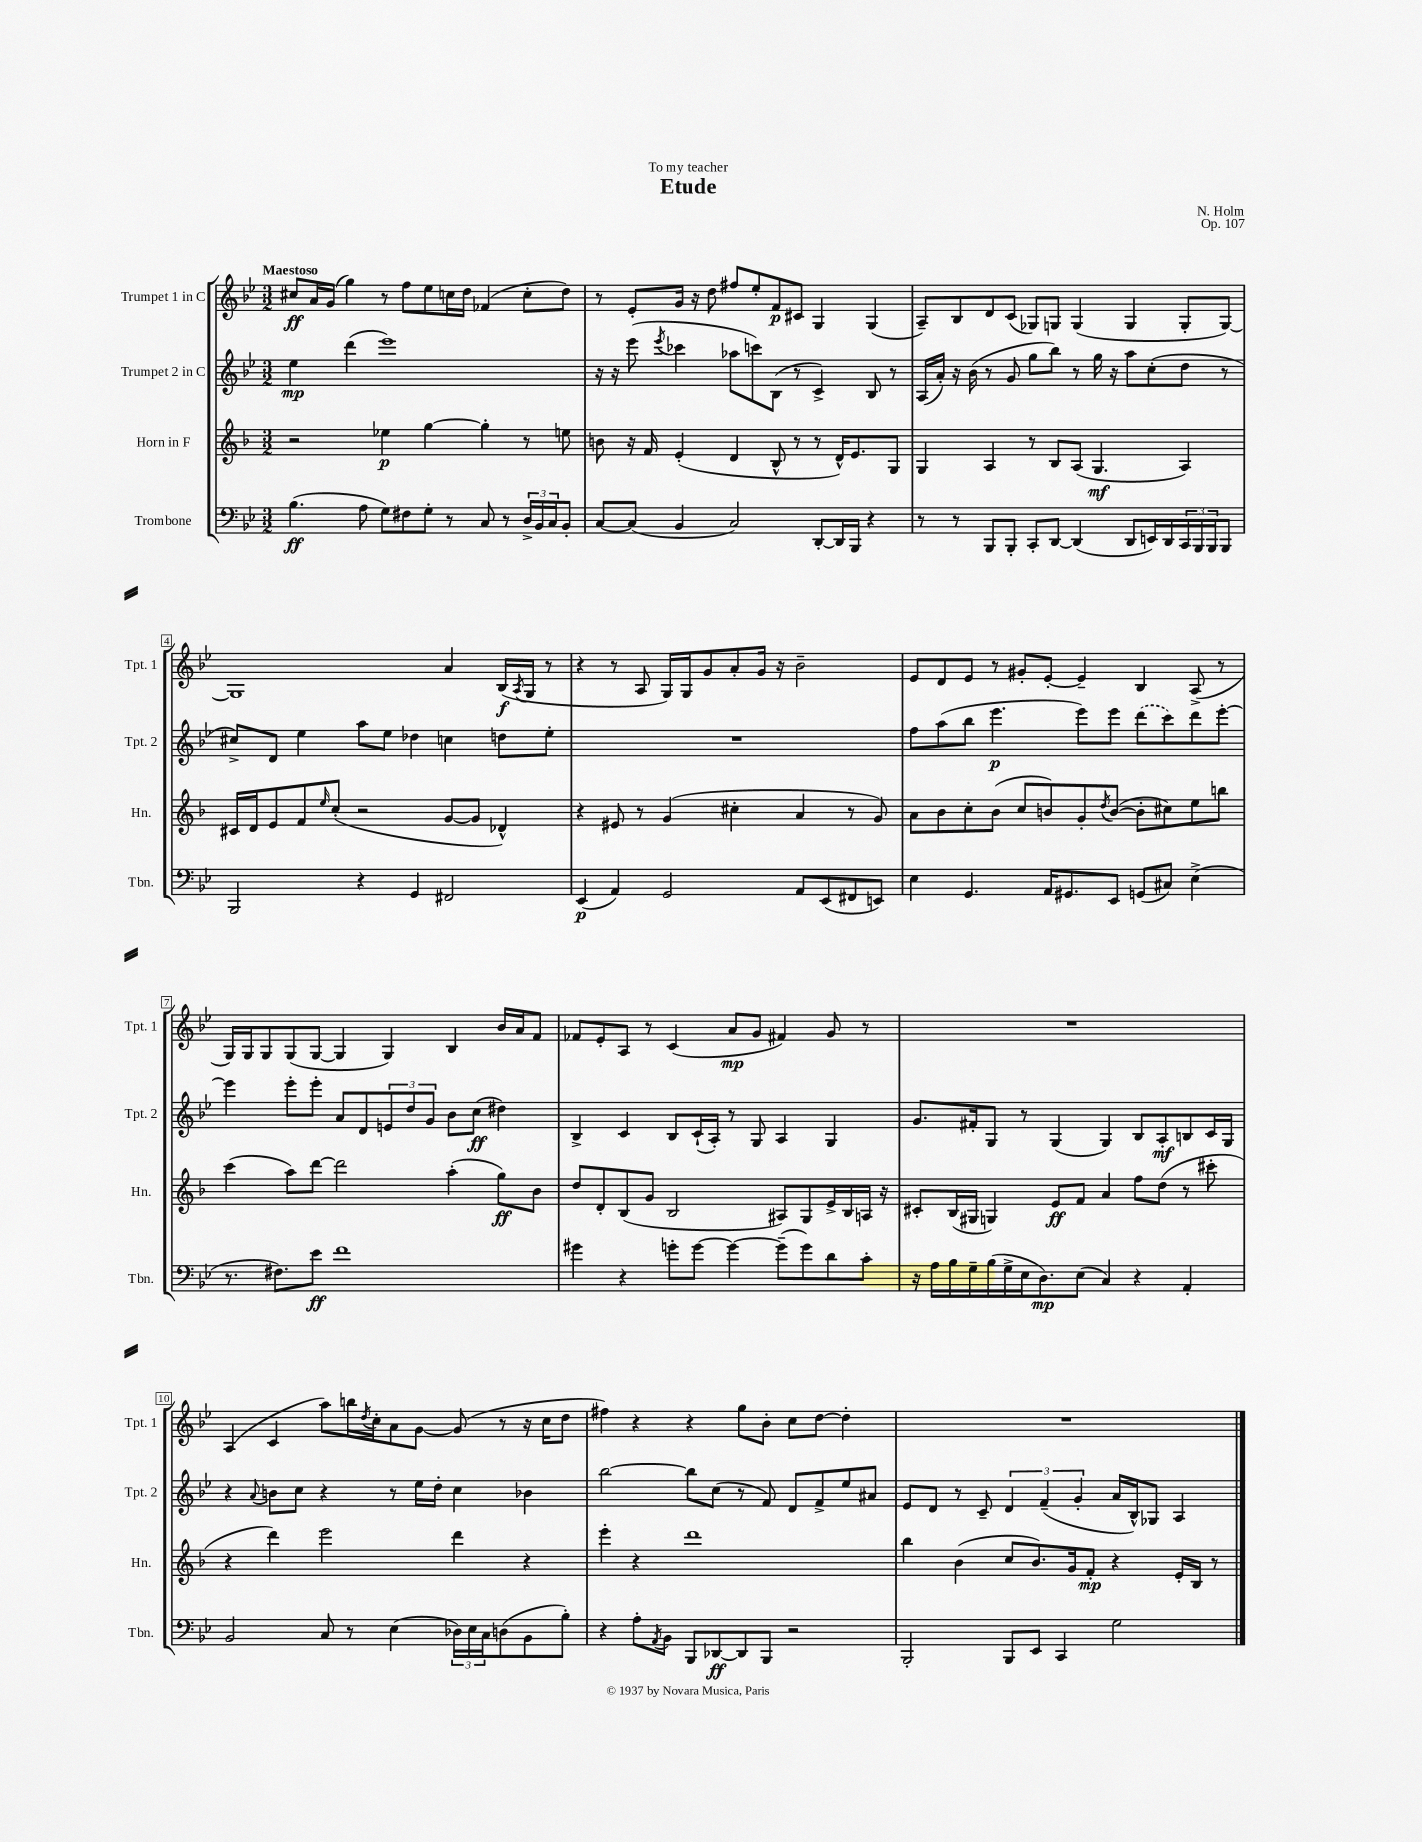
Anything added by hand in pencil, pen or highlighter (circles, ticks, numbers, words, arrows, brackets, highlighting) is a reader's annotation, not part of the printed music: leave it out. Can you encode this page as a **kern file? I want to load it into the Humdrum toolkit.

**kern	**dynam	**kern	**dynam	**kern	**dynam	**kern	**dynam
*part4	*part4	*part3	*part3	*part2	*part2	*part1	*part1
*staff4	*staff4	*staff3	*staff3	*staff2	*staff2	*staff1	*staff1
*I"Trombone	*	*I"Horn in F	*	*I"Trumpet 2 in C	*	*I"Trumpet 1 in C	*
*I'Tbn.	*	*I'Hn.	*	*I'Tpt. 2	*	*I'Tpt. 1	*
*clefF4	*	*clefG2	*	*clefG2	*	*clefG2	*
*k[b-e-]	*	*k[b-]	*	*k[b-e-]	*	*k[b-e-]	*
*M3/2	*	*M3/2	*	*M3/2	*	*M3/2	*
=1	=1	=1	=1	=1	=1	=1	=1
!	!	!	!	!	!	!LO:TX:a:B:t=Maestoso	!
(4.B-\	ff	2r	.	4ee-\	mp	8cc#X/L	ff
.	.	.	.	.	.	16a/L	.
.	.	.	.	.	.	(16g/JJ	.
.	.	.	.	(4ddd\	.	4gg\)	.
8A\	.	.	.	.	.	.	.
8G\L)	.	4ee-X\	p	1eee-)	.	8r	.
8F#X\	.	.	.	.	.	8ff\L	.
8G'\J	.	[4gg\	.	.	.	8ee-\	.
8r	.	.	.	.	.	16ccn\L	.
.	.	.	.	.	.	16dd\JJ	.
8C/	.	4gg'\]	.	.	.	(4f-X/	.
8r	.	.	.	.	.	.	.
24D^/LL	.	8r	.	.	.	8cc'\L	.
24BB-/	.	.	.	.	.	.	.
24C/J	.	.	.	.	.	.	.
8BB-'/J	.	8een\	.	.	.	8dd\J)	.
=2	=2	=2	=2	=2	=2	=2	=2
[8C/L	.	8bn\	.	16r	.	8r	.
.	.	.	.	16r	.	.	.
(8C/J]	.	16r	.	(8eee-\	.	8e-'/L	.
.	.	16f/	.	.	.	.	.
.	.	.	.	8qeee-/	.	.	.
4BB-/	.	(4e'/	.	4ccc-X\	.	16g/Jk	.
.	.	.	.	.	.	16r	.
.	.	.	.	.	.	8dd\	.
2C/)	.	4d/	.	8aa-X\L	.	8ff#X/L	.
.	.	.	.	8cccn\)	.	8ee-'/	.
.	.	8B-^^/	.	(8B-\J	.	8f/	p
.	.	8r	.	8r	.	8c#X/J	.
[8DD'/L	.	8r	.	4c^/)	.	4G/	.
16DD/L]	.	16d^^/KL)	.	.	.	.	.
16BBB-/JJ	.	8.e/	.	.	.	.	.
4r	.	.	.	8B-/	.	(4G/	.
.	.	8G/J	.	8r	.	.	.
=3	=3	=3	=3	=3	=3	=3	=3
8r	.	4G/	.	(16A/LL	.	8A~/L)	.
.	.	.	.	16a'/JJ)	.	.	.
8r	.	.	.	16r	.	8B-/	.
.	.	.	.	(16b-\	.	.	.
8BBB-/L	.	4A/	.	8r	.	8d/	.
8BBB-'/J	.	.	.	8g/	.	(8c/J	.
8CC'/L	.	8r	.	8gg\L	.	8G-X/L)	.
[8DD/J	.	8B-/L	.	8bb-\J)	.	8Gn/J	.
(4DD/]	.	(8A/J	.	8r	.	(4G/	.
.	.	4.G/	mf	16gg\	.	.	.
.	.	.	.	16r	.	.	.
8DD/L	.	.	.	8aa\L	.	4G/	.
16EEn/L)	.	.	.	(8cc'\	.	.	.
16DD/	.	.	.	.	.	.	.
24CC/	.	4A/)	.	8dd\J	.	8G'/L	.
24BBB-/	.	.	.	.	.	.	.
24BBB-/J	.	.	.	.	.	.	.
8BBB-/J	.	.	.	8r	.	[8G/J)	.
!!LO:LB:g=z
=4	=4	=4	=4	=4	=4	=4	=4
2BBB-/	.	16c#X/LL	.	8cc#X^/L)	.	1G]	.
.	.	16d/J	.	.	.	.	.
.	.	8e/	.	8d/J	.	.	.
.	.	8f/	.	4ee-\	.	.	.
.	.	16qqee/	.	.	.	.	.
.	.	(8cc'/J	.	.	.	.	.
4r	.	2r	.	8aa\L	.	.	.
.	.	.	.	8ee-\J	.	.	.
4GG/	.	.	.	4dd-X\	.	.	.
2FF#X/	.	[8g/L	.	4ccn\	.	4a/	.
.	.	8g/J]	.	.	.	.	.
.	.	4d-X^^/)	.	8ddn\L	.	(16B-/LL	f
.	.	.	.	.	.	8qA/	.
.	.	.	.	.	.	16G/JJ	.
.	.	.	.	8ee-'\J	.	8r	.
=5	=5	=5	=5	=5	=5	=5	=5
(4EE-/	p	4r	.	1.r	.	4r	.
4AA/)	.	8e#X/	.	.	.	8r	.
.	.	8r	.	.	.	8A/	.
2GG/	.	(4g/	.	.	.	16G/LL)	.
.	.	.	.	.	.	16G/J	.
.	.	.	.	.	.	8g/	.
.	.	4cc#X'\	.	.	.	8a'/	.
.	.	.	.	.	.	16g/Jk	.
.	.	.	.	.	.	16r	.
8AA/L	.	4a/	.	.	.	2b-~\	.
(8EE-/	.	.	.	.	.	.	.
8FF#X/	.	8r	.	.	.	.	.
8EEn/J)	.	8g/)	.	.	.	.	.
=6	=6	=6	=6	=6	=6	=6	=6
4E-\	.	8a\L	.	8ff\L	.	8e-/L	.
.	.	8b-\	.	(8aa\	.	8d/	.
4.GG/	.	8cc'\	.	8bb-\J	.	8e-/J	.
.	.	(8b-\J	.	4.eee-\	p	8r	.
.	.	8cc/L	.	.	.	8g#X'/L	.
16AA/KL	.	8bn/)	.	.	.	[8e-'/J	.
8.GG#X/	.	.	.	.	.	.	.
.	.	8g'/	.	8eee-\L)	.	4e-~/]	.
.	.	8qdd/	.	.	.	.	.
8EE-/J	.	([8b/J	.	8eee-\J	.	.	.
(8GGn/L	.	8b'\L]	.	(8ddd\L	.	4B-/	.
8C#X/J)	.	8cc#X\)	.	8ccc\)	.	.	.
(4E-^\	.	8ee\	.	8ddd\	.	(8A^/	.
.	.	8bbn\J	.	[8eee-'\J	.	8r	.
!!LO:LB:g=z
=7	=7	=7	=7	=7	=7	=7	=7
8.r	.	(4ccc\	.	4eee-\]	.	16G/LL)	.
.	.	.	.	.	.	16G/J	.
.	.	.	.	.	.	8G/	.
8.F#X\L)	.	.	.	.	.	.	.
.	.	8aa\L)	.	8eee-'\L	.	(8G/	.
8e-\J	ff	[8ddd\J	.	8eee-'\J	.	[8G/J	.
1f	.	2ddd\]	.	8a/L	.	4G/]	.
.	.	.	.	8d/	.	.	.
.	.	.	.	12en/	.	4G/)	.
.	.	.	.	12dd/	.	.	.
.	.	.	.	12g/J	.	.	.
.	.	(4aa'\	.	8b-\L	.	4B-/	.
.	.	.	.	(8cc\J	ff	.	.
.	.	8gg\L)	ff	4dd#X\)	.	16b-/LL	.
.	.	.	.	.	.	16a/J	.
.	.	8b-\J	.	.	.	8f/J	.
=8	=8	=8	=8	=8	=8	=8	=8
4g#X\	.	8dd/L	.	4B-^/	.	8f-X/L	.
.	.	8d'/	.	.	.	8e-'/	.
4r	.	(8B-/	.	4c/	.	8A/J	.
.	.	8g/J	.	.	.	8r	.
8gn'\L	.	2B-/	.	8B-/L	.	(4c/	.
[8g\J	.	.	.	(16c`/L	.	.	.
.	.	.	.	16A'/JJ)	.	.	.
4g\_	.	.	.	8r	.	8a/L	mp
.	.	.	.	8G/	.	8g/J	.
(8g~\L]	.	8A#X/L)	.	4A/	.	4f#X/)	.
8g\)	.	8G/	.	.	.	.	.
8d\	.	16e^/L	.	4G/	.	8g/	.
.	.	16B-/	.	.	.	.	.
8c'\J	.	16An/JJ	.	.	.	8r	.
.	.	16r	.	.	.	.	.
=9	=9	=9	=9	=9	=9	=9	=9
16r	.	8c#X'/L	.	8.g/L	.	1.r	.
16A\LL	.	.	.	.	.	.	.
16B-\	.	(16B-/L	.	.	.	.	.
16G~\	.	16G#X/JJ	.	16f#X'/k	.	.	.
(16B-\	.	4Gn/)	.	8G/J	.	.	.
16G^\	.	.	.	.	.	.	.
16E-\J	.	.	.	8r	.	.	.
8.D\)	mp	.	.	.	.	.	.
.	.	8e/L	ff	(4G/	.	.	.
(8E-\J	.	8f/J	.	.	.	.	.
4C/)	.	4a/	.	4G/)	.	.	.
4r	.	8ff\L	.	8B-/L	.	.	.
.	.	(8dd\J	.	8A'/	mf	.	.
4AA'/	.	8r	.	8Bn/	.	.	.
.	.	8ccc#X'\	.	16c/L	.	.	.
.	.	.	.	16G/JJ	.	.	.
!!LO:LB:g=z
=10	=10	=10	=10	=10	=10	=10	=10
2BB-/	.	4r	.	4r	.	(4A/	.
.	.	.	.	8qqa/	.	.	.
.	.	4ddd\)	.	8bn\L	.	4c/	.
.	.	.	.	8cc\J	.	.	.
8C/	.	2eee\	.	4r	.	8aa\L)	.
8r	.	.	.	.	.	16bbn\L	.
.	.	.	.	.	.	8qdd/	.
.	.	.	.	.	.	16cc'\J	.
(4E-\	.	.	.	8r	.	8a\	.
.	.	.	.	16ee-\LL	.	[8g\J	.
.	.	.	.	16dd'\JJ	.	.	.
24D-X\LL)	.	4ddd\	.	4cc\	.	(8g/]	.
24E-\	.	.	.	.	.	.	.
24C\J	.	.	.	.	.	.	.
(8Dn\	.	.	.	.	.	8r	.
8BB-\	.	4r	.	4b-X\	.	16r	.
.	.	.	.	.	.	16cc\KL	.
8B-'\J)	.	.	.	.	.	8dd\J	.
=11	=11	=11	=11	=11	=11	=11	=11
4r	.	4eee'\	.	[2bb-\	.	4ff#X\)	.
8A'\L	.	4r	.	.	.	4r	.
8qAA/	.	.	.	.	.	.	.
8BB-\J	.	.	.	.	.	.	.
8BBB-/L	.	1ddd	.	8bb-\L]	.	4r	.
[8DD-X/	ff	.	.	(8cc\J	.	.	.
8DD-/]	.	.	.	8r	.	8gg\L	.
8BBB-/J	.	.	.	8f/)	.	8b-'\J	.
2r	.	.	.	8d/L	.	8cc\L	.
.	.	.	.	8f^/	.	[8dd\J	.
.	.	.	.	8ee-/	.	4dd'\]	.
.	.	.	.	8a#X/J	.	.	.
=12	=12	=12	=12	=12	=12	=12	=12
2BBB-'/	.	4bb-\	.	8e-/L	.	1.r	.
.	.	.	.	8d/J	.	.	.
.	.	(4b-\	.	8r	.	.	.
.	.	.	.	8c~/	.	.	.
8BBB-/L	.	8cc/L	.	6d/	.	.	.
8EE-/J	.	8.b-/)	.	.	.	.	.
.	.	.	.	(6f~/	.	.	.
4CC/	.	.	.	.	.	.	.
.	.	16g/k	.	.	.	.	.
.	.	.	.	6g'/	.	.	.
.	.	8f'/J	mp	.	.	.	.
2G\	.	4r	.	16a/LL	.	.	.
.	.	.	.	16B-^^/J)	.	.	.
.	.	.	.	8G-X/J	.	.	.
.	.	16e'/LL	.	4A/	.	.	.
.	.	16B-/JJ	.	.	.	.	.
.	.	8r	.	.	.	.	.
==	==	==	==	==	==	==	==
*-	*-	*-	*-	*-	*-	*-	*-
